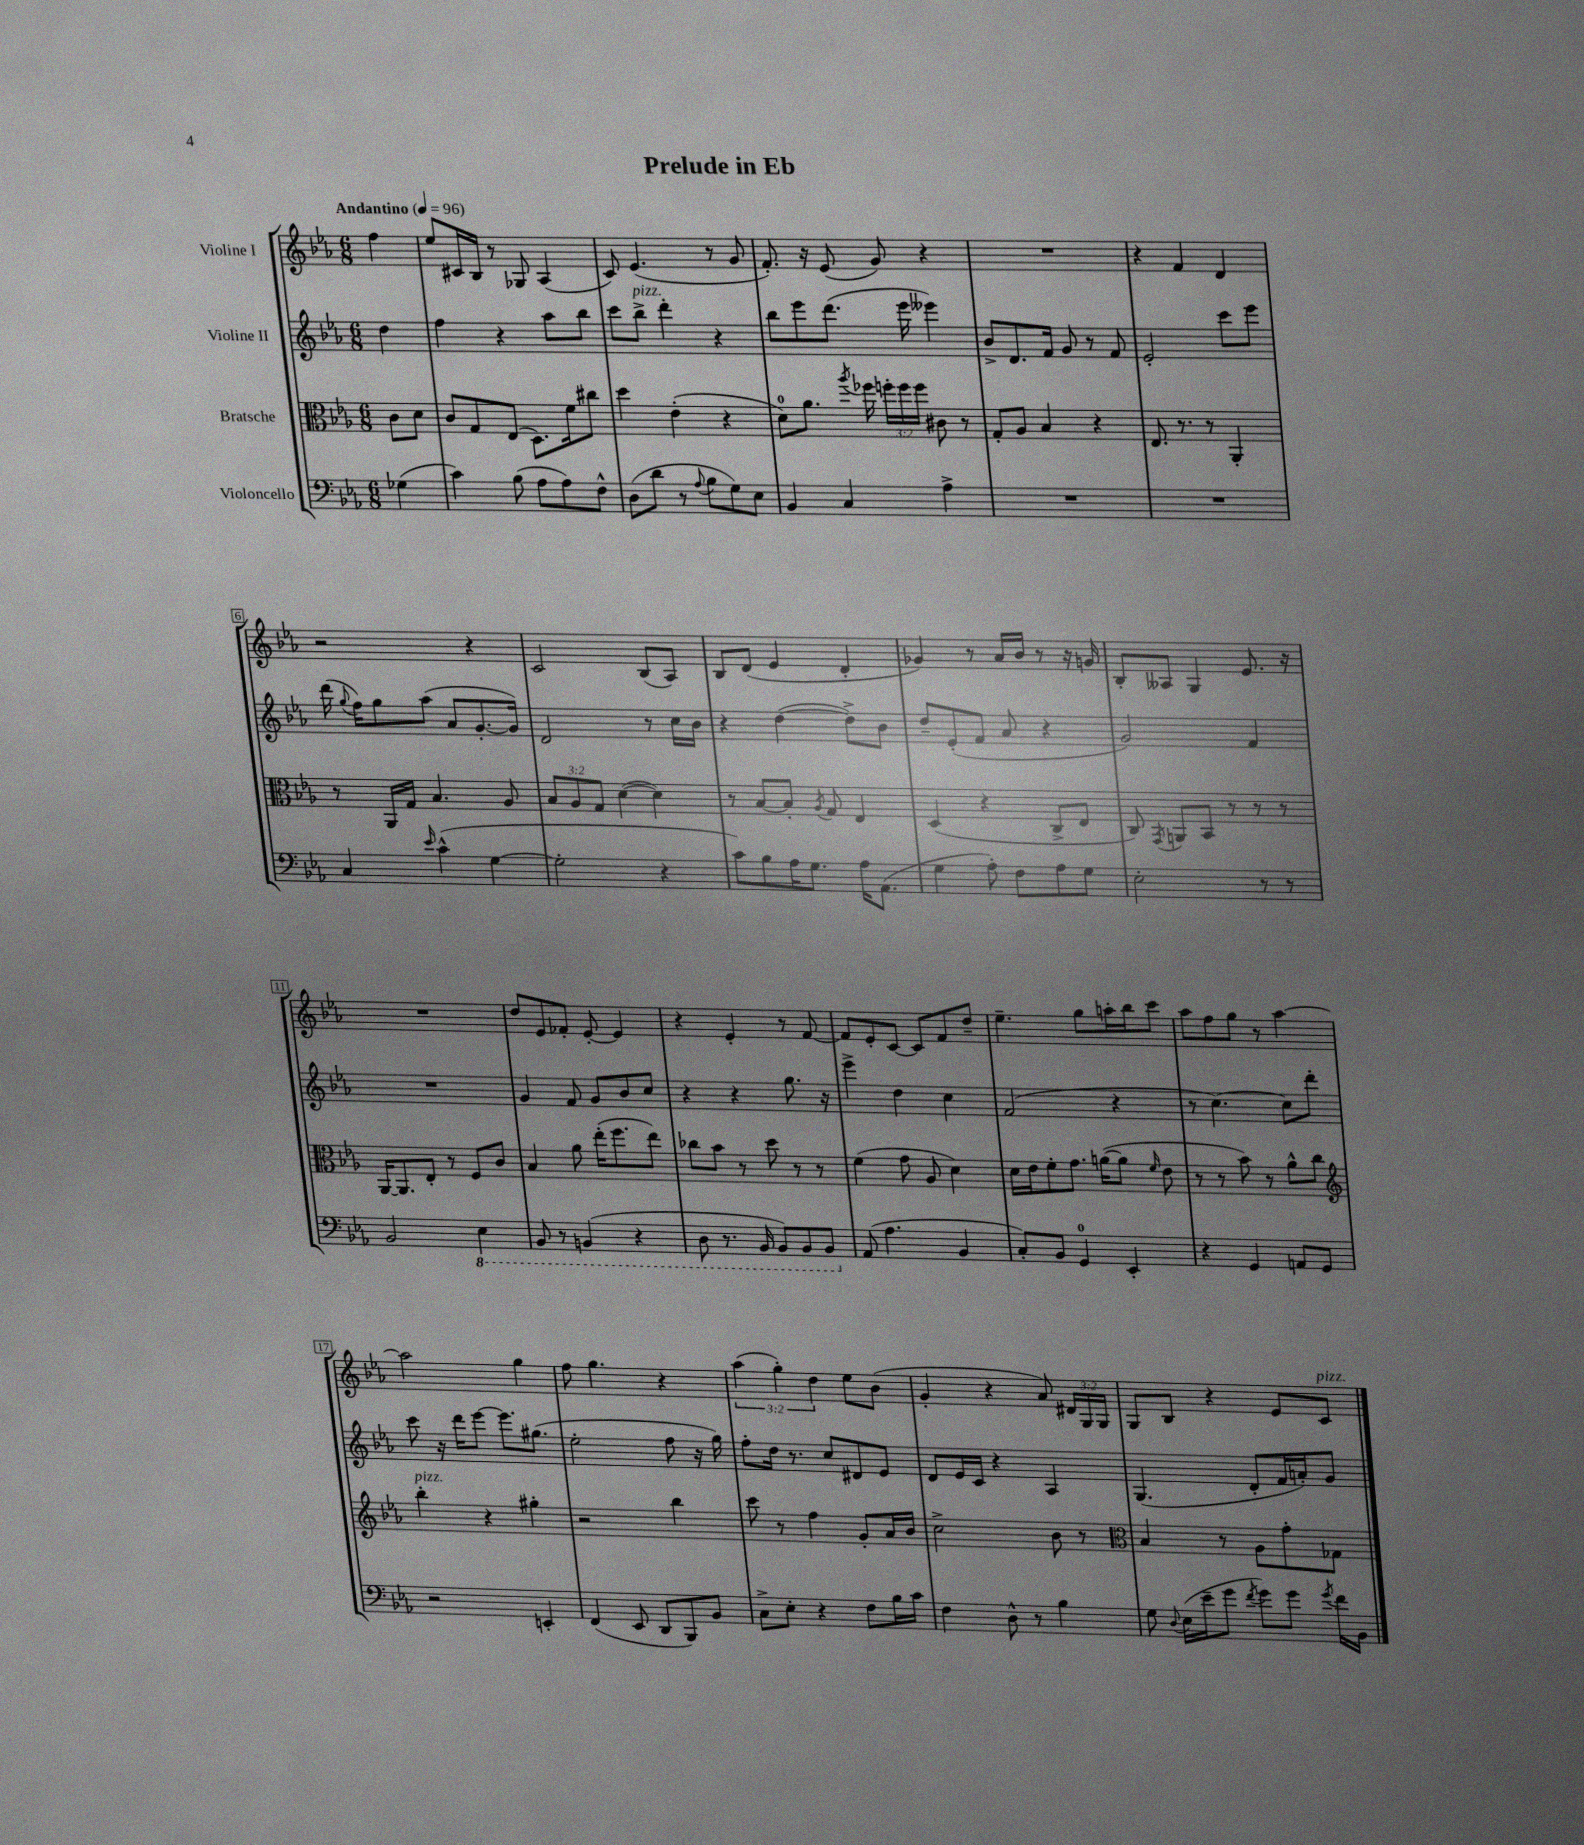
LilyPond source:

\header { title = "Prelude in Eb" }
<<
\new StaffGroup <<
\new Staff = "s0" \with { instrumentName = "Violine I" } {
    \clef treble \key ees \major \numericTimeSignature \time 6/8 \override Staff.TupletNumber.text = #tuplet-number::calc-fraction-text \partial 4 \tempo "Andantino" 4 = 96
    \autoBeamOff f''4 |
    ees''8[ cis'16 bes16] r8 ges8 aes4( |
    c'8) ees'4.( r8 g'8 |
    f'8.-.) r16 ees'8( g'8) r4 |
    R2. |
    r4 f'4 d'4 |
    r2 r4 |
    c'2 bes8[( aes8]) |
    bes8[ d'8]( ees'4 d'4-. |
    ges'4) r8 aes'16[ bes'16] r8 r16 g'16 |
    bes8[-. aeses8] g4 ees'8. r16 |
    R2. |
    d''8[ ees'8 fes'8]-. ees'8~-. ees'4 |
    r4 ees'4-. r8 f'8~ |
    f'8[ ees'8-. c'8]~ c'8[ f'8 d''8]-- |
    ees''4.-- g''8[ a''16-. bes''16 c'''8] |
    aes''8[ f''8 g''8] r8 aes''4~ |
    aes''2 g''4 |
    f''8 g''4. r4 |
    \tuplet 3/2 { aes''4( g''4-.) d''4 } ees''8[ bes'8]( |
    g'4-. r4 aes'8) \tuplet 3/2 { dis'16[ g16 g16] } |
    g8[ bes8] r4 ees'8[ c'8]^\markup { \italic "pizz." } \bar "|." |
}
\new Staff = "s1" \with { instrumentName = "Violine II" } {
    \clef treble \key ees \major \numericTimeSignature \time 6/8 \partial 4
    \autoBeamOff d''4 |
    f''4 r4 aes''8[ bes''8] |
    c'''8[ bes''8]->^\markup { \italic "pizz." } d'''4-. r4 |
    bes''8[ ees'''8 d'''8.]( ees'''16 eeses'''4) |
    bes'8[-> d'8. f'16] g'8 r8 f'8 |
    ees'2-. c'''8[ ees'''8] |
    d'''16( \appoggiatura { g''8 } f''16[) g''8 aes''8]( aes'8[ g'8.~-. g'16]) |
    d'2 r8 c''16[ bes'16] |
    r4 d''4~( d''8[->) bes'8] |
    d''8[-- ees'8-.( f'8] aes'8 r4 |
    g'2) f'4 |
    R2. |
    g'4 f'8 g'8[ bes'8 c''8] |
    r4 r4 g''8. r16 |
    ees'''4-> d''4 c''4 |
    f'2( r4 |
    r8 c''4.~) c''8[ d'''8]-. |
    c'''8 r16 d'''16[ ees'''8]~ ees'''8.[ gis''8.]( |
    ees''2-. f''8 r16 g''16) |
    f''8[-. d''16] r8. c''8[ dis'8 ees'8] |
    d'8[ ees'16 c'16] r4 aes4 |
    g4.( d'8[-. f'16 a'16-.) g'8] \bar "|." |
}
\new Staff = "s2" \with { instrumentName = "Bratsche" } {
    \clef alto \key ees \major \numericTimeSignature \time 6/8 \override Staff.TupletNumber.text = #tuplet-number::calc-fraction-text \partial 4
    \autoBeamOff c'8[ d'8] |
    c'8[ g8 ees8]( d8.[) f'16 cis''8] |
    d''4 ees'4-.( r4 |
    d'8[-0) aes'8.] \acciaccatura { aes''8 } fes''16 \tuplet 3/2 { f''16[-. f''16 f''16] } cis'8 r8 |
    g8[-. aes8] bes4 r4 |
    ees8. r8. r8 aes,4-. |
    r8 aes,16[ g16] bes4. aes8 |
    \tuplet 3/2 { bes8[ aes8 g8] } d'4~( d'4) |
    r8 bes8[~ bes8]-. \acciaccatura { aes8 } g8 ees4 |
    d4( r4 c8[-> ees8] |
    c8) \acciaccatura { g,8 } a,8[ bes,8] r8 r8 r8 |
    aes,16[~ aes,8. ees8]-. r8 f8[ c'8] |
    bes4 aes'8 ees''16[-.( f''8. ees''8]) |
    ces''8[ bes'8] r8 d''8 r8 r8 |
    f'4( g'8 aes8 d'4) |
    d'16[ ees'16 f'8-. g'8.] a'16[~( a'8] \grace { f'16 } ees'8 |
    r8 r8 bes'8) r8 aes'8[-^ c''8] |
    \clef treble bes''4-.^\markup { \italic "pizz." } r4 gis''4-. |
    r2 bes''4 |
    c'''8 r8 f''4 g'8[-. aes'16 bes'16] |
    c''2-> bes'8 r8 |
    \clef alto bes4 r8 aes8[ g'8-. ges8] \bar "|." |
}
\new Staff = "s3" \with { instrumentName = "Violoncello" } {
    \clef bass \key ees \major \numericTimeSignature \time 6/8 \partial 4
    \autoBeamOff ges4( |
    c'4) bes8( aes8[ aes8) f8]-^ |
    d8[( d'8] r8 \appoggiatura { aes8 } bes8[ g8) ees8] |
    bes,4 c4 aes4-> |
    R2. |
    R2. |
    c4 \grace { ees'16 } c'4-^( g4~ |
    g2-. r4 |
    c'8[) bes8 aes16 g8.] aes16[ aes,8.]( |
    g4 aes8-.) f8[ aes8 g8] |
    ees2-. r8 r8 |
    bes,2 \ottava #-1 ees,4 |
    bes,,8 r8 b,,4( r4 |
    d,8 r8. bes,,16 bes,,8[) bes,,8 bes,,8] \ottava #0 |
    aes,8( aes4. bes,4 |
    c8[-.) bes,8] g,4-0 ees,4-. |
    r4 g,4 a,8[ g,8] |
    r2 e,4-. |
    f,4( ees,8 d,8[ bes,,8) bes,8] |
    c8[-> ees8]-. r4 f8[ bes16 c'16] |
    f4 d8-^ r8 bes4 |
    g8 \appoggiatura { d8 } ees16[( ees'16-- g'8] \acciaccatura { f'8 } g'8[) g'8] \acciaccatura { g'8 } f'16[ bes,16] \bar "|." |
}
>>
>>
\layout { \context { \Score \override BarNumber.stencil = #(make-stencil-boxer 0.1 0.3 ly:text-interface::print) } }
